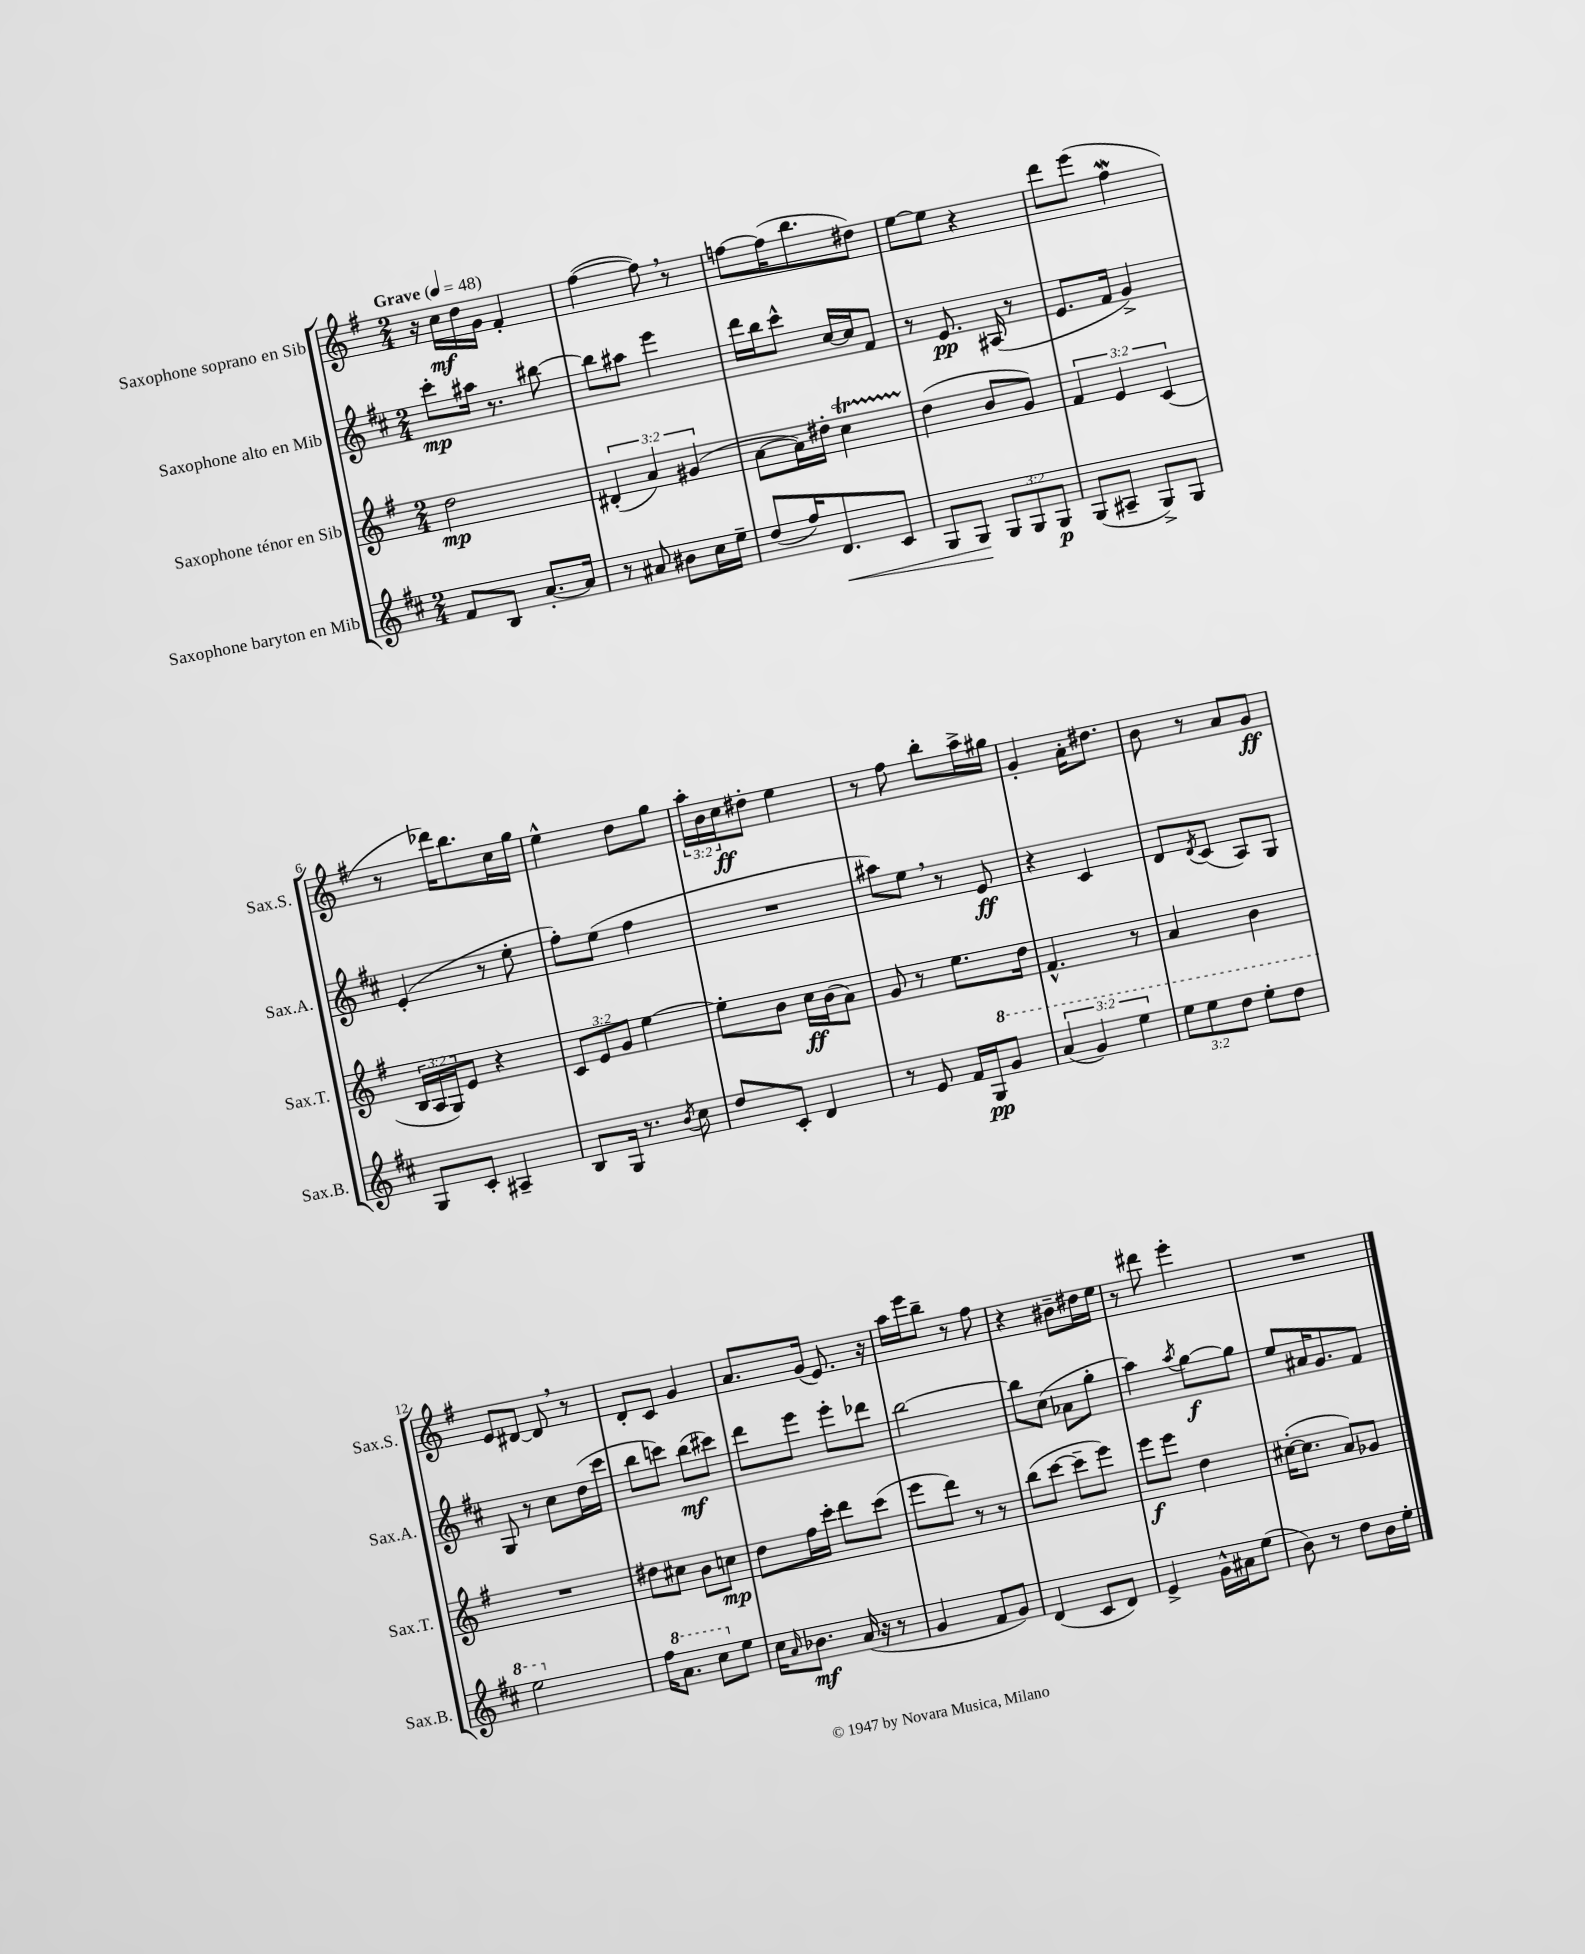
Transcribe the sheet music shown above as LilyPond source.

<<
\new StaffGroup <<
\new Staff = "s0" \with { instrumentName = "Saxophone soprano en Sib" shortInstrumentName = "Sax.S." } {
    \clef treble \key g \major \numericTimeSignature \time 2/4 \override Staff.TupletNumber.text = #tuplet-number::calc-fraction-text \tempo "Grave" 4 = 48
    r16 c''16\mf d''16 g'16 fis'4-. |
    fis''4~( fis''8) \breathe r8 |
    f''8~ f''16( b''8. dis''8) |
    e''8~ e''8 r4 |
    d'''8 e'''8( fis''4\mordent |
    r8 des'''16) b''8. c''16 g''16 |
    e''4-^ d''8 g''8 |
    \tuplet 3/2 { a''16-. b'16 c''16\ff } dis''8-. e''4 |
    r8 fis''8 b''8-. a''16-> gis''16 |
    g'4-. a'16-. dis''8. |
    b'8 r8 a'8 g'8\ff |
    e'8 dis'8~ dis'8 \breathe r8 |
    d'8-. c'8 g'4 |
    a'8. g'16( e'8.) r16 |
    a''16 e'''16 b''8-- r8 fis''8 |
    r4 bis'8-- dis''16 e''16 |
    r8 dis'''8 e'''4-. |
    R2 \bar "|." |
}
\new Staff = "s1" \with { instrumentName = "Saxophone alto en Mib" shortInstrumentName = "Sax.A." } {
    \clef treble \key d \major \numericTimeSignature \time 2/4
    cis'''8-.\mp ais''16 r8. bis''8~ |
    bis''8 ais''8 e'''4 |
    d'''16 b''16 cis'''8-^ cis''16~ cis''16 fis'8 |
    r8 e'8.\pp ais16( r8 |
    e'8. fis'16 g'4->) |
    e'4-.( r8 e''8-. |
    fis''8-.) e''8( fis''4 |
    R2 |
    ais''8) e''8 \breathe r8 e'8\ff |
    r4 cis'4 |
    d'8 \acciaccatura { d'8 } cis'8( a8) g8 |
    g8 r8 cis''8 d''16( cis'''16 |
    b''8 c'''8) b''8\mf( cis'''8) |
    d'''8 e'''8 e'''8-. des'''8 |
    b''2~ |
    b''8 cis''8( aes'8 g''8-. |
    a''4) \acciaccatura { a''8 } g''8~\f g''8 |
    e''8 ais'16 g'8. fis'8 \bar "|." |
}
\new Staff = "s2" \with { instrumentName = "Saxophone ténor en Sib" shortInstrumentName = "Sax.T." } {
    \clef treble \key g \major \numericTimeSignature \time 2/4 \override Staff.TupletNumber.text = #tuplet-number::calc-fraction-text
    d''2\mp |
    \tuplet 3/2 { dis'4-.( a'4) gis'4( } |
    a'8~ a'16) dis''16-. c''4\startTrillSpan |
    d''4\stopTrillSpan( b'8 g'8) |
    \tuplet 3/2 { fis'4 e'4 c'4( } |
    \tuplet 3/2 { b16 a16 g16) } e'8 r4 |
    \tuplet 3/2 { c'8 e'8 g'8 } e''4~ |
    e''8-. b'8 c''16\ff b'16( a'8) |
    g'8 r8 e''8. d''16 |
    fis'4.-^ r8 |
    a'4 b'4 |
    R2 |
    dis''8 cis''8 b'8 c''8\mp |
    d''8 fis''16 c'''16-. d'''8 c'''8( |
    e'''8 d'''8) r8 r8 |
    b''8( c'''8~ c'''8-- e'''8) |
    e'''8\f e'''8 d''4 |
    cis''16~-.( cis''8. a'8) ges'8 \bar "|." |
}
\new Staff = "s3" \with { instrumentName = "Saxophone baryton en Mib" shortInstrumentName = "Sax.B." } {
    \clef treble \key d \major \numericTimeSignature \time 2/4 \override Staff.TupletNumber.text = #tuplet-number::calc-fraction-text
    fis'8 b8 a'8.~-. a'16 |
    r8 ais'8 bis'8 cis''16 e''16-- |
    d''8( fis''16) d'8.\< cis'8 |
    g8 g8\! \tuplet 3/2 { g8 g8 g8\p } |
    g8( ais8-- g8->) g8 |
    g8 cis'8-. ais4-- |
    b8 g16 r8. \acciaccatura { b'8 } cis''8 |
    d''8 cis'8-. d'4 |
    r8 e'8 fis'16 g16\pp \ottava #1 g''8 |
    \tuplet 3/2 { a''4( g''4) e'''4 } |
    \tuplet 3/2 { e'''8 e'''8 d'''8 } e'''8-. d'''8 |
    e'''2 \ottava #0 |
    fis''16 \ottava #1 a''8. cis'''8 \ottava #0 e''8 |
    cis''16 \grace { a'16 } bes'8.\mf a'16( r16 r8 |
    g'4 fis'8 g'8) |
    d'4( cis'8 d'8) |
    e'4-> g'16-^ ais'16 e''8( |
    b'8) r8 d''8 b'16 e''16-. \bar "|." |
}
>>
>>
